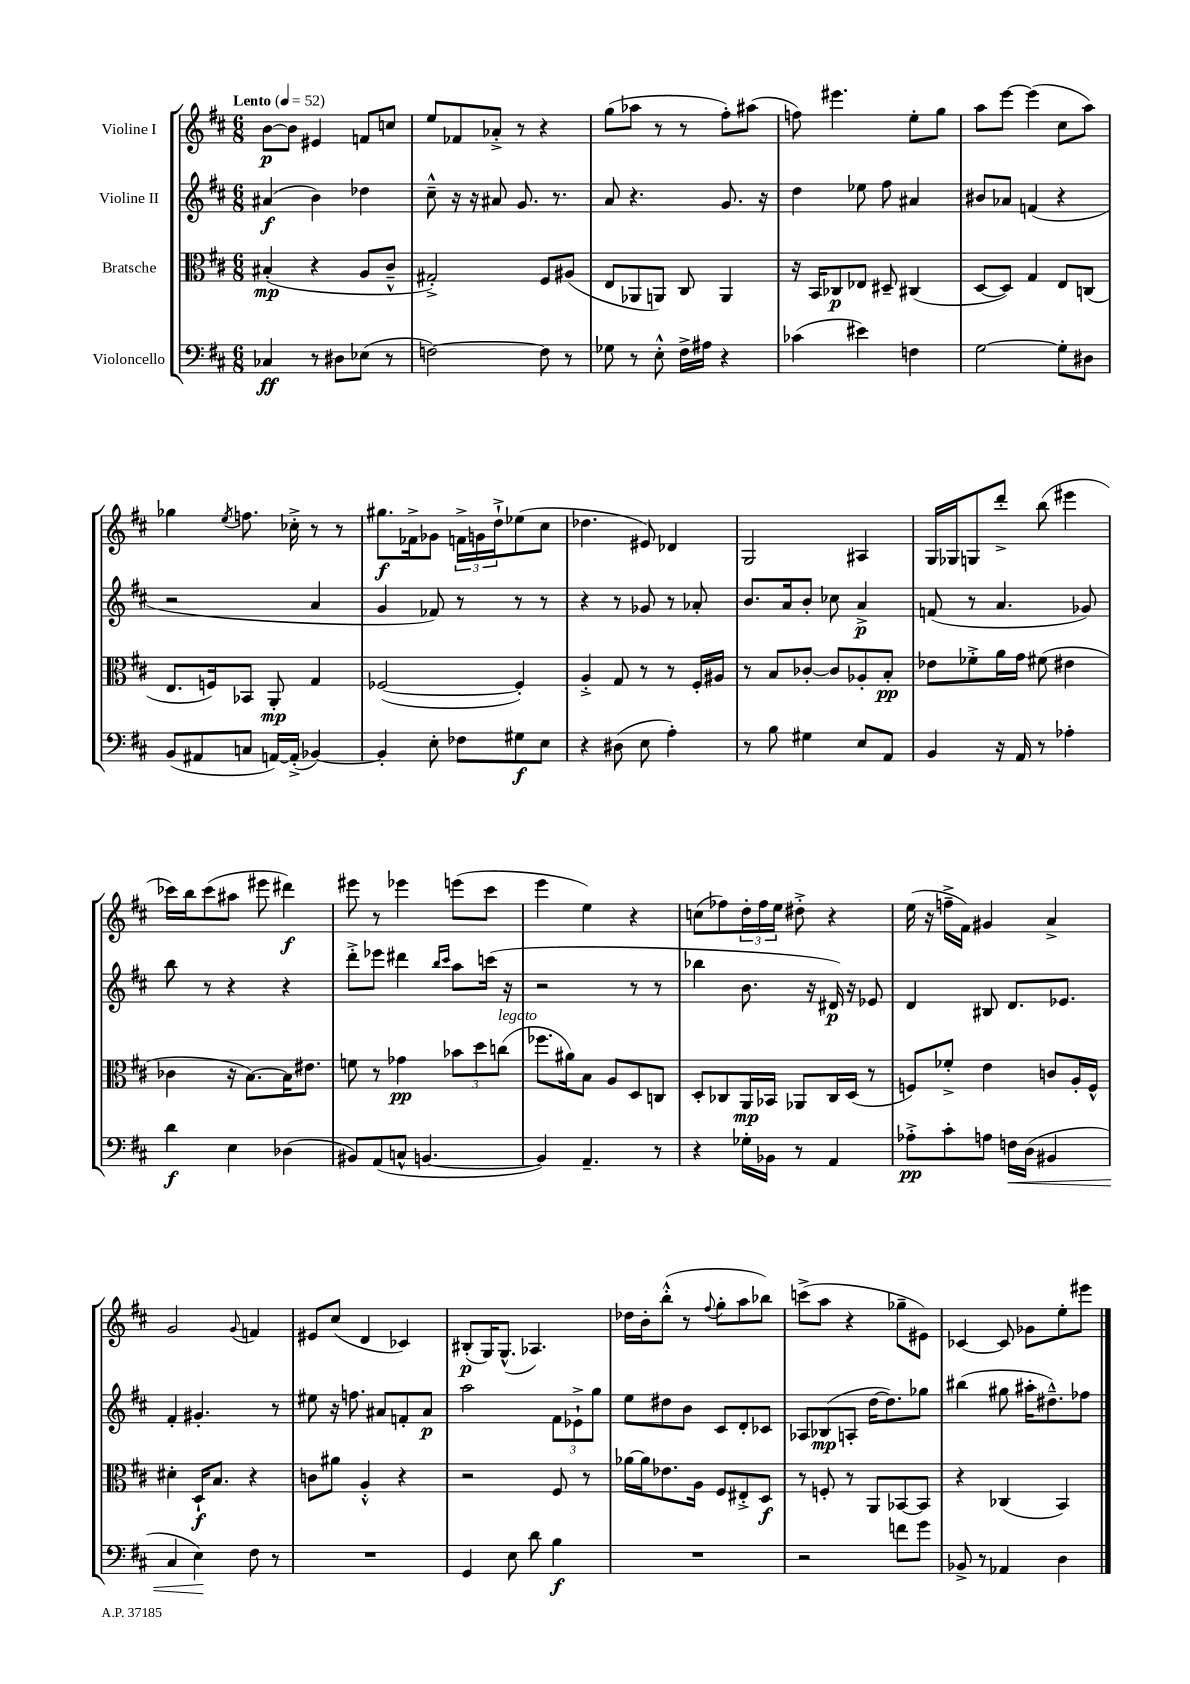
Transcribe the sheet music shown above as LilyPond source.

<<
\new StaffGroup <<
\new Staff = "s0" \with { instrumentName = "Violine I" } {
    \clef treble \key d \major \numericTimeSignature \time 6/8 \tempo "Lento" 4 = 52
    b'8~\p b'8 eis'4 f'8 c''8 |
    e''8 fes'8 aes'8-.-> r8 r4 |
    g''8( aes''8 r8 r8 fis''8-.) ais''8( |
    f''8) eis'''4. e''8-. g''8 |
    a''8 e'''8~ e'''4( cis''8 a''8) |
    ges''4 \acciaccatura { e''8 } f''8. ces''16-.-> r8 r8 |
    gis''8.\f fes'16-> ges'8 \tuplet 3/2 { f'16-> g'16 d''16-!-> } ees''8( cis''8 |
    des''4. eis'8) des'4 |
    g2 ais4 |
    g16 ges16 g8 d'''8-.-> b''8( eis'''4 |
    ces'''16) b''16 ces'''8( ais''8 eis'''8 dis'''4\f) |
    eis'''8 r8 ees'''4 e'''8( cis'''8 |
    e'''4 e''4) r4 |
    c''8( fes''8) \tuplet 3/2 { d''16-. fes''16 e''16 } dis''8-.-> r4 |
    e''16( r16 f''16---> fis'16) gis'4 a'4-> |
    g'2 \appoggiatura { g'8 } f'4 |
    eis'8 cis''8( d'4 ces'4) |
    bis8-.\p( g16) g8.-^( aes4.) |
    des''16 b'16-. b''8-.-^( r8 \appoggiatura { fis''8 } g''8-. a''8 bes''8) |
    c'''8->( a''8 r4 ges''8-- eis'8) |
    ces'4~ ces'8 ges'8 e''8-. eis'''8 \bar "|." |
}
\new Staff = "s1" \with { instrumentName = "Violine II" } {
    \clef treble \key d \major \numericTimeSignature \time 6/8
    ais'4\f( b'4) des''4 |
    cis''8---^ r16 r16 ais'8 g'8. r8. |
    a'8 r4. g'8. r16 |
    d''4 ees''8 fis''8 ais'4 |
    bis'8 aes'8 f'4( r4 |
    r2 a'4 |
    g'4 fes'8) r8 r8 r8 |
    r4 r8 ges'8 r8 aes'8-. |
    b'8. a'16 b'8-. ces''8 a'4->\p |
    f'8( r8 a'4. ges'8) |
    b''8 r8 r4 r4 |
    d'''8-.-> ees'''8 dis'''4 \grace { b''16 cis'''16 } a''8 c'''16( r16 |
    r2 r8 r8 |
    bes''4 b'8. r16 dis'16\p) r16 ees'8 |
    d'4 bis8 d'8. ees'8. |
    fis'4-. gis'4.-. r8 |
    eis''8 r16 f''8. ais'8 f'8-. ais'8\p |
    a''2 \tuplet 3/2 { fis'8 ees'8-!-> g''8 } |
    e''8 dis''8 b'8 cis'8 d'8-. ces'8 |
    aes8 bes8\mp( a8-. d''16~ d''8.) ges''8 |
    bis''4( gis''8 ais''16-. dis''8.---^) fes''8 \bar "|." |
}
\new Staff = "s2" \with { instrumentName = "Bratsche" } {
    \clef alto \key d \major \numericTimeSignature \time 6/8
    bis4-.\mp( r4 a8 cis'8---^ |
    gis2-.->) fis8 ais8( |
    e8 aes,8 a,8) cis8 a,4 |
    r16 b,16 ces8\p ees8 dis8-- cis4( |
    d8~ d8) g4 e8 c8( |
    e8. f16) bes,8 a,8-.\mp g4 |
    fes2~( fes4-.) |
    a4-.-> g8 r8 r8 fis16-. ais16 |
    r8 b8 ces'8~-. ces'8 aes8-. b8-.\pp |
    ees'8 fes'8-.-> a'16 g'16 fis'8( eis'4 |
    ces'4 r16 b8.~) b16 eis'8. |
    f'8 r8 ges'4\pp \tuplet 3/2 { bes'8 d''8 c''8^\markup { \italic "legato" }( } |
    fes''8. ais'16) b8 a8 d8 c8 |
    d8-. ces8 a,16\mp bes,16 aes,8 ces16 d16( r8 |
    f8) fes'8-.-> e'4 c'8 a16-. f16-^ |
    dis'4-. d16-!\f b8. r4 |
    c'8 ais'8 a4-.-^ r4 |
    r2 fis8 r8 |
    aes'16~ aes'16 ees'8. a16 fis8 eis8-.-> d8\f |
    r8 f8-. r8 a,8 bes,8~ bes,8 |
    r4 ces4( b,4) \bar "|." |
}
\new Staff = "s3" \with { instrumentName = "Violoncello" } {
    \clef bass \key d \major \numericTimeSignature \time 6/8
    ces4\ff r8 dis8 ees8( r8 |
    f2~) f8 r8 |
    ges8 r8 e8-.-^ fis16-> ais16 r4 |
    ces'4( eis'4) f4 |
    g2~ g8-. dis8 |
    b,8( ais,8 c8 a,16~) a,16-.->( bes,4~) |
    bes,4-. e8-. fes8 gis8\f e8 |
    r4 dis8( e8 a4-.) |
    r8 b8 gis4 e8 a,8 |
    b,4 r16 a,16 r8 aes4-. |
    d'4\f e4 des4( |
    bis,8) a,8( c8-^ b,4.~ |
    b,4) a,4.-- r8 |
    r4 ges16-. bes,16 r8 a,4 |
    aes8-.->\pp cis'8-. a8 f16\< d16( bis,4 |
    cis4 e4\!) fis8 r8 |
    R2. |
    g,4 e8 d'8 b4\f |
    R2. |
    r2 f'8 g'8 |
    bes,8-> r8 aes,4 d4 \bar "|." |
}
>>
>>
\layout { \context { \Score \remove "Bar_number_engraver" } }
